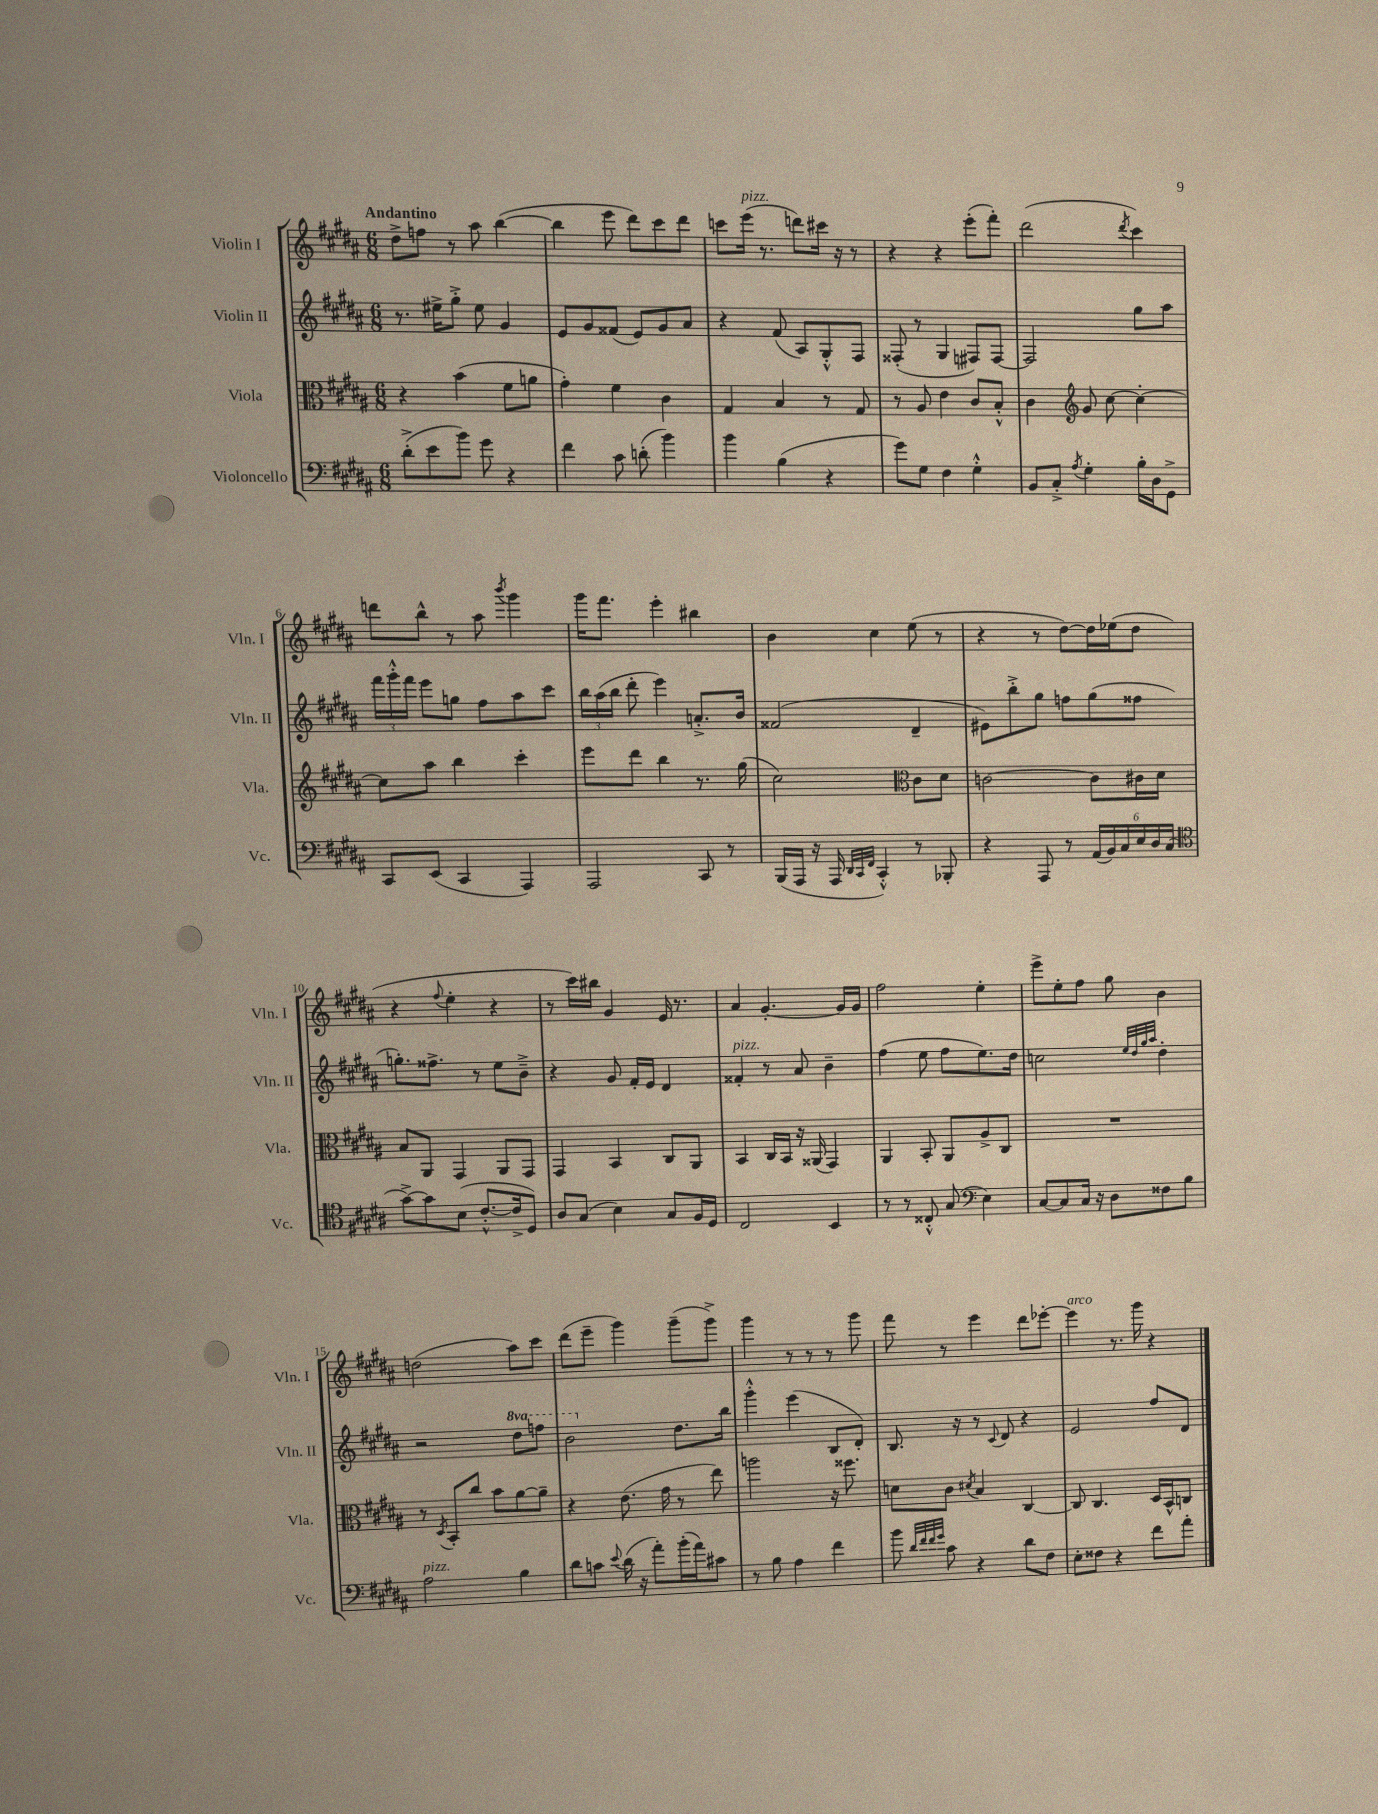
<<
\new StaffGroup <<
\new Staff = "s0" \with { instrumentName = "Violin I" shortInstrumentName = "Vln. I" } {
    \clef treble \key b \major \numericTimeSignature \time 6/8 \tempo "Andantino"
    \autoBeamOff dis''8[-> f''8] r8 ais''8 b''4~( |
    b''4 e'''8 dis'''8[) cis'''8 dis'''8] |
    c'''8[ e'''16]^\markup { \italic "pizz." }( r8. d'''8[) cis'''16] r16 r8 |
    r4 r4 e'''8[-.( fis'''8]-.) |
    dis'''2( \acciaccatura { dis'''8 } cis'''4) |
    d'''8[ b''8]-^ r8 ais''8 \acciaccatura { b'''8 } gis'''4 |
    gis'''16[ fis'''8.] e'''4-. bis''4 |
    b'4 cis''4 e''8( r8 |
    r4 r8 dis''8[~) dis''16 ees''16( dis''8] |
    r4 \appoggiatura { fis''8 } e''4-. r4 |
    r8 cis'''16[) bis''16] gis'4 e'16 r8. |
    ais'4 gis'4.~-. gis'16[ gis'16] |
    fis''2 e''4-. |
    e'''8[-> e''8-. fis''8] gis''8 b'4 |
    d''2( ais''8[) cis'''8] |
    dis'''8[( e'''8]-- gis'''4) gis'''8[--( gis'''8]->) |
    gis'''4 r8 r8 r8 gis'''8 |
    fis'''8 r8 e'''4 dis'''8[ ees'''8]~-. |
    ees'''4^\markup { \italic "arco" } r8. gis'''16 r4 \bar "|." |
}
\new Staff = "s1" \with { instrumentName = "Violin II" shortInstrumentName = "Vln. II" } {
    \clef treble \key b \major \numericTimeSignature \time 6/8 \set Staff.ottavationMarkups = #ottavation-simple-ordinals
    \autoBeamOff r8. eis''16[-> gis''8]-.-> eis''8 gis'4 |
    e'8[ gis'8 fisis'8]( e'8[) gis'8 ais'8] |
    r4 fis'8( ais8[) gis8-.-^ fis8] |
    fisis8-.( r8 gis4 fis8[) fis8]~ |
    fis2 gis''8[ ais''8] |
    \tuplet 3/2 { fis'''16[ gis'''16-.-^ fis'''16] } e'''8[ g''8] fis''8[ ais''8 cis'''8] |
    \tuplet 3/2 { b''16[ ais''16( b''16] } dis'''8-. e'''4) a'8.[-.-> b'16] |
    fisis'2( dis'4-- |
    eis'8[) b''8-.-> gis''8] f''8[ gis''8( fisis''8] |
    g''8.[-.) fisis''8.]-> r8 e''8[ b'8]---> |
    r4 gis'8 fis'16[-. e'16] dis'4 |
    fisis'4-.^\markup { \italic "pizz." } r8 ais'8 b'4-- |
    fis''4( e''8 fis''8[ e''8.) dis''16] |
    c''2 \grace { e''32[ dis''32 gis''32 ais''32] } dis''4-. |
    r2 \ottava #1 dis'''8[ f'''8] |
    b''2 \ottava #0 dis''8.[ b''16] |
    gis'''4-.-^ e'''4( b8[ dis'8]-.) |
    b8. r16 r8 \appoggiatura { cis'8 } dis'8 r4 |
    e'2 fis''8[ dis'8] \bar "|." |
}
\new Staff = "s2" \with { instrumentName = "Viola" shortInstrumentName = "Vla." } {
    \clef alto \key b \major \numericTimeSignature \time 6/8
    \autoBeamOff r4 b'4( fis'8[ a'8] |
    gis'4-.) fis'4 cis'4 |
    gis4 b4 r8 gis8 |
    r8 ais8 e'4 cis'8[ b8]-.-^ |
    cis'4 \clef treble gis'8 cis''8~ cis''4~-. |
    cis''8[ ais''8] b''4 cis'''4-. |
    e'''8[ dis'''8] b''4 r8. gis''16( |
    cis''2) \clef alto cis'8[ dis'8] |
    c'2~ c'8[ cis'16 dis'16] |
    b8[ ais,8] gis,4 ais,8[ gis,8] |
    gis,4 b,4 cis8[ ais,8] |
    b,4 cis16[ b,16] r16 aisis,16( gis,4) |
    ais,4 b,8-. ais,8[ ais8-> cis8] |
    R2. |
    r8 \acciaccatura { dis8 } b,8[-. cis''8] b'8[ ais'8~ ais'8]-- |
    r4 e'8.( gis'16 r8 e''8) |
    a''2 r16 fisis''8. |
    d'8[ cis'8] \acciaccatura { dis'8 } b4 cis4~ |
    cis8 cis4. dis16[ b,16-^ c8] \bar "|." |
}
\new Staff = "s3" \with { instrumentName = "Violoncello" shortInstrumentName = "Vc." } {
    \clef bass \key b \major \numericTimeSignature \time 6/8
    \autoBeamOff dis'8[-.->( e'8 b'8]) gis'8 r4 |
    fis'4 cis'8 d'8-.( b'4) |
    b'4 b4( r4 |
    gis'8[) gis8] fis4 gis4-.-^ |
    b,8[ cis8]-.-> \acciaccatura { ais8 } gis4-. b16[-. dis16 gis,8]-> |
    cis,8[ e,8]( cis,4 ais,,4) |
    ais,,2 cis,8 r8 |
    b,,16[( ais,,16] r16 ais,,16 \grace { dis,32[ cis,32 fis,32] } cis,4-.-^) r8 bes,,8-. |
    r4 ais,,8 r8 \tuplet 6/4 { ais,16[( b,16) cis16 e16 dis16 cis16]( } |
    \clef tenor gis'8[~->) gis'8 b8]( cis'8.[~-.-^ cis'16-> dis8]) |
    ais8[ gis8]( b4) gis8[ fis16 dis16] |
    cis2 b,4 |
    r8 r8 cisis8-.-^ gis8( \clef bass e4) |
    cis8[~ cis8 cis16] r16 dis8[ fisis8 b8] |
    ais2^\markup { \italic "pizz." } b4 |
    dis'8[ c'8] \appoggiatura { e'8 } dis'16( r16 ais'8[-.) b'16-.( ais'16) cis'8] |
    r8 b8 ais4 fis'4 |
    b'8 \grace { dis'32[ fis'32 fis'32 gis'32] } cis'8 r4 dis'8[ fis8] |
    e8[-. fisis8] r4 fis'8[ ais'8]-. \bar "|." |
}
>>
>>
